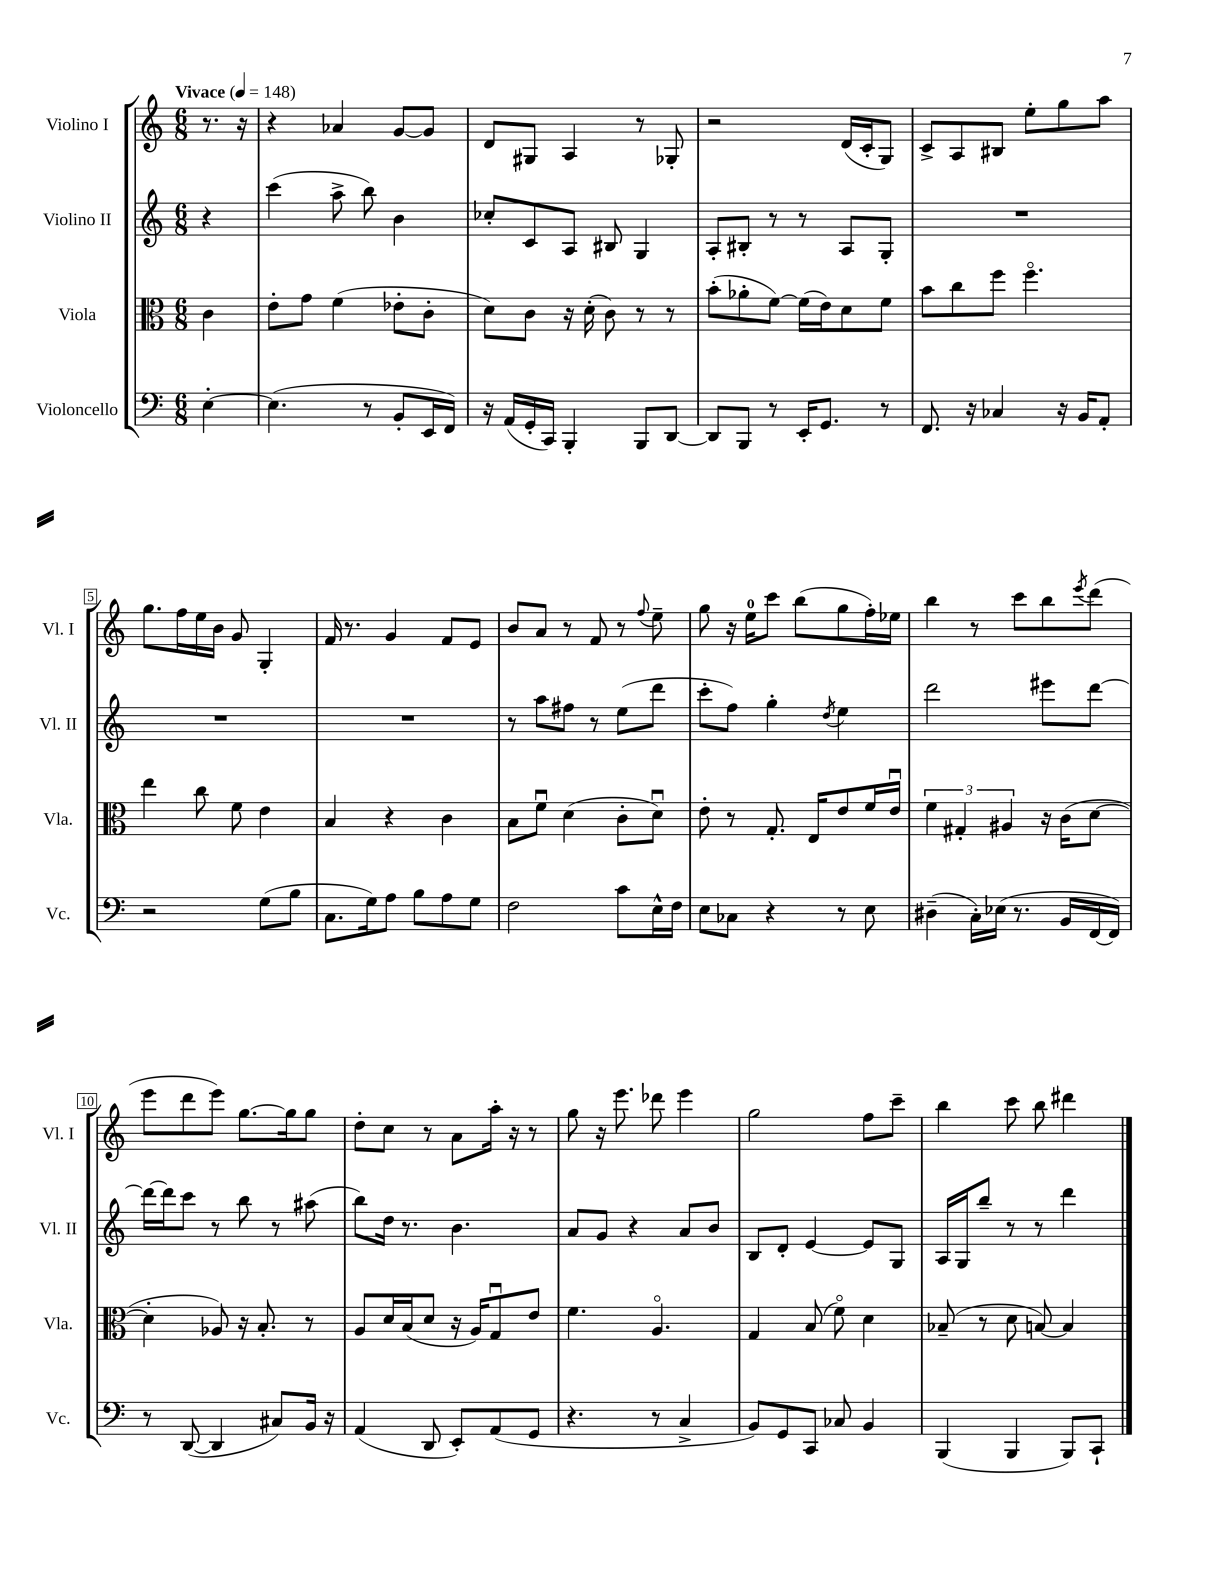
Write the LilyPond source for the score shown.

<<
\new StaffGroup <<
\new Staff = "s0" \with { instrumentName = "Violino I" shortInstrumentName = "Vl. I" } {
    \clef treble \key c \major \numericTimeSignature \time 6/8 \partial 4 \tempo "Vivace" 4 = 148
    r8. r16 |
    r4 aes'4 g'8~ g'8 |
    d'8 gis8 a4 r8 ges8-. |
    r2 d'16( c'16-. g8) |
    c'8-> a8 bis8 e''8-. g''8 a''8 |
    g''8. f''16 e''16 b'16 g'8 g4-. |
    f'16 r8. g'4 f'8 e'8 |
    b'8 a'8 r8 f'8 r8 \appoggiatura { f''8 } e''8-- |
    g''8 r16 e''16-0 c'''8 b''8( g''8 f''16-.) ees''16 |
    b''4 r8 c'''8 b''8 \acciaccatura { e'''8 } d'''8( |
    e'''8 d'''8 e'''8) g''8.~ g''16 g''8 |
    d''8-. c''8 r8 a'8 a''16-. r16 r8 |
    g''8 r16 e'''8. des'''8 e'''4 |
    g''2 f''8 c'''8-- |
    b''4 c'''8 b''8 dis'''4 \bar "|." |
}
\new Staff = "s1" \with { instrumentName = "Violino II" shortInstrumentName = "Vl. II" } {
    \clef treble \key c \major \numericTimeSignature \time 6/8 \partial 4
    r4 |
    c'''4( a''8-> b''8) b'4 |
    ces''8-. c'8 a8 bis8 g4 |
    a8-. bis8-. r8 r8 a8 g8-. |
    R2. |
    R2. |
    R2. |
    r8 a''8 fis''8 r8 e''8( d'''8 |
    c'''8-. f''8) g''4-. \acciaccatura { d''8 } e''4 |
    d'''2 eis'''8 d'''8~ |
    d'''16~ d'''16 c'''8 r8 b''8 r8 ais''8( |
    b''8) d''16 r8. b'4. |
    a'8 g'8 r4 a'8 b'8 |
    b8 d'8-. e'4~ e'8 g8 |
    a16 g16 b''8-- r8 r8 d'''4 \bar "|." |
}
\new Staff = "s2" \with { instrumentName = "Viola" shortInstrumentName = "Vla." } {
    \clef alto \key c \major \numericTimeSignature \time 6/8 \partial 4
    c'4 |
    e'8-. g'8 f'4( ees'8-. c'8-. |
    d'8) c'8 r16 d'16-.( c'8) r8 r8 |
    b'8-.( aes'8-. f'8~) f'16( e'16) d'8 f'8 |
    b'8 c''8 f''8 f''4.\flageolet |
    e''4 c''8 f'8 e'4 |
    b4 r4 c'4 |
    b8 f'8\downbow d'4( c'8-. d'8\downbow) |
    e'8-. r8 g8.-. e16 e'8 f'16 e'16\downbow |
    \tuplet 3/2 { f'4 gis4-. ais4 } r16 c'16( d'8~ |
    d'4-. aes8) r16 b8.-. r8 |
    a8 d'16 b16( d'8 r16 a16) g8\downbow e'8 |
    f'4. a4.\flageolet |
    g4 b8( f'8\flageolet) d'4 |
    bes8--( r8 d'8 b8~) b4 \bar "|." |
}
\new Staff = "s3" \with { instrumentName = "Violoncello" shortInstrumentName = "Vc." } {
    \clef bass \key c \major \numericTimeSignature \time 6/8 \partial 4
    e4~-. |
    e4.( r8 b,8-. e,16 f,16) |
    r16 a,16( g,16-. c,16) b,,4-. b,,8 d,8~ |
    d,8 b,,8 r8 e,16-. g,8. r8 |
    f,8. r16 ces4 r16 b,16 a,8-. |
    r2 g8( b8 |
    c8. g16) a8 b8 a8 g8 |
    f2 c'8 e16-^ f16 |
    e8 ces8 r4 r8 e8 |
    dis4--( c16-.) ees16( r8. b,16 f,16~ f,16) |
    r8 d,8~( d,4 cis8) b,16 r16 |
    a,4( d,8 e,8-.) a,8( g,8 |
    r4. r8 c4-> |
    b,8) g,8 c,8 ces8 b,4 |
    b,,4( b,,4 b,,8) c,8-! \bar "|." |
}
>>
>>
\layout { \context { \Score \override BarNumber.stencil = #(make-stencil-boxer 0.1 0.3 ly:text-interface::print) } }
